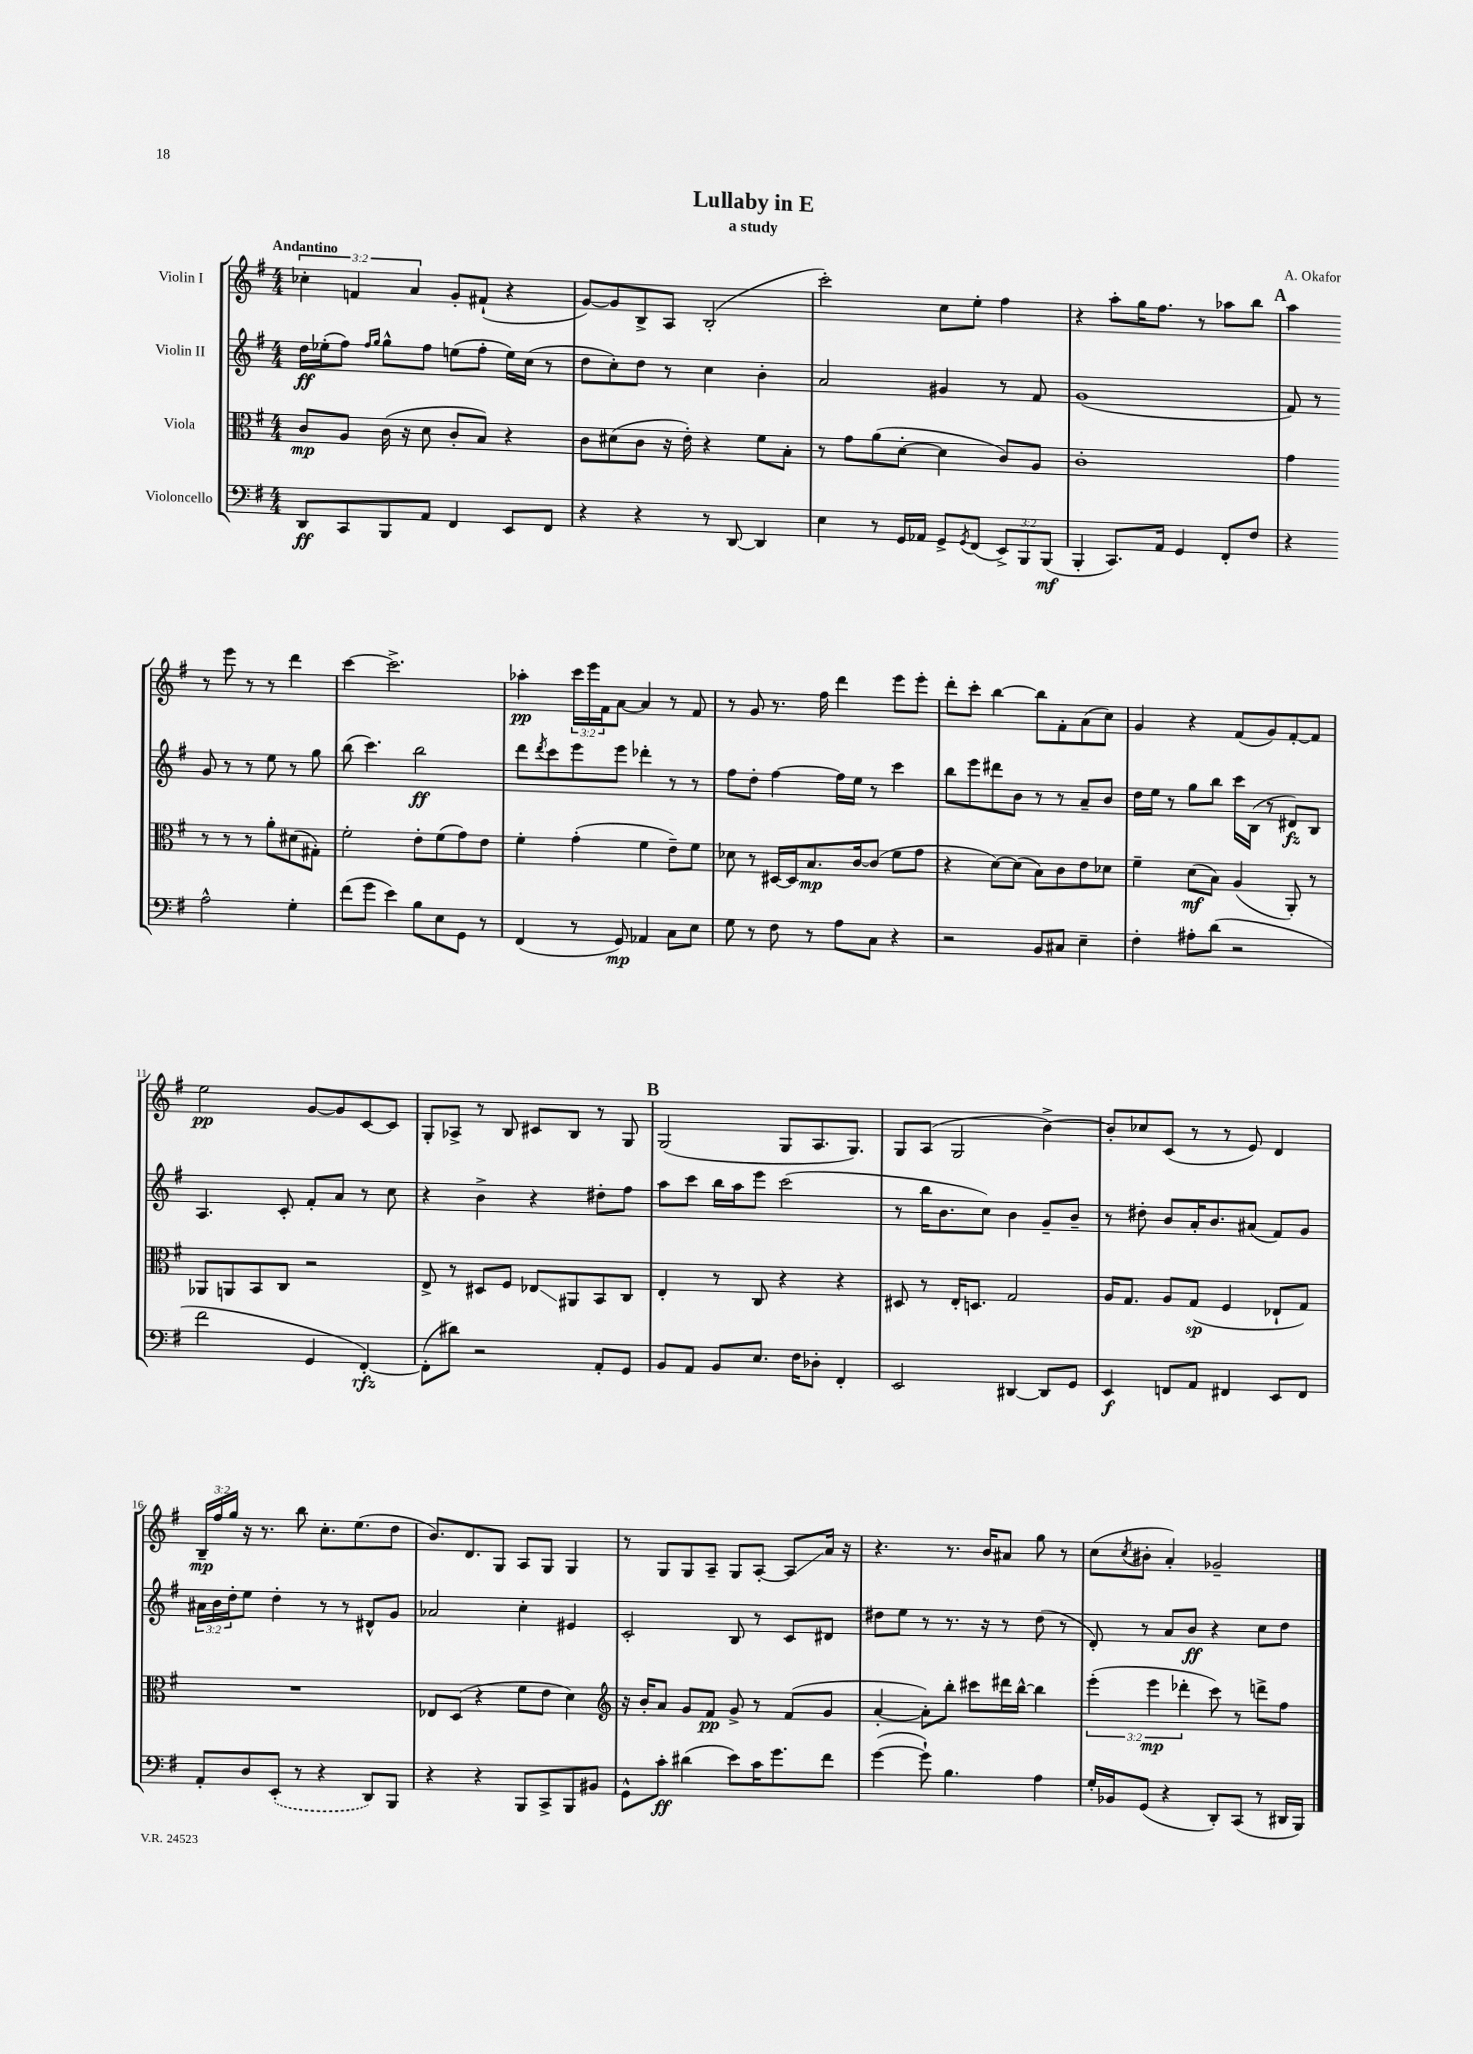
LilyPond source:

\header { title = "Lullaby in E" composer = "A. Okafor" subtitle = "a study" }
<<
\new StaffGroup <<
\new Staff = "s0" \with { instrumentName = "Violin I" } {
    \clef treble \key g \major \numericTimeSignature \time 4/4 \override Staff.TupletNumber.text = #tuplet-number::calc-fraction-text \tempo "Andantino"
    \tuplet 3/2 { ces''4-. f'4 a'4 } g'8-. fis'8-!( r4 |
    g'8~) g'8 b8-> a8 b2-.( |
    c'''2-.) c''8 e''8-. fis''4 |
    r4 a''8-. g''16 fis''8. r8 aes''8 b''8 |
    \mark \markup { \bold "A" } a''4 r8 e'''8 r8 r8 d'''4 |
    c'''4~ c'''2.-> |
    aes''4-.\pp \tuplet 3/2 { c'''16 e'''16 fis'16 } a'8~ a'4 r8 fis'8 |
    r8 g'8 r8. fis''16 d'''4 e'''8 e'''8-. |
    d'''8-. c'''8-. b''4~ b''8 fis'8-. a'8( c''8) |
    g'4 r4 fis'8( g'8) fis'8~-. fis'8 |
    e''2\pp g'8~ g'8 c'8~ c'8 |
    g8-. aes8-> r8 b8 cis'8 b8 r8 g8 |
    \mark \markup { \bold "B" } g2( g8 a8. g8.) |
    g8 a8( g2 b'4~->) |
    b'8-. ces''8 c'8( r8 r8 e'8) d'4 |
    \tuplet 3/2 { b16--\mp fis''16 g''16 } r16 r8. b''8 c''8.-. e''8.( d''8 |
    b'8.) d'8. g8 a8 g8 g4 |
    r8 g8 g8 a8-- g8 a8~-. a8\glissando a'16 r16 |
    r4. r8. b'16 ais'8 g''8 r8 |
    c''8( \acciaccatura { c''8 } bis'8-. a'4-.) ges'2-- \bar "|." |
}
\new Staff = "s1" \with { instrumentName = "Violin II" } {
    \clef treble \key g \major \numericTimeSignature \time 4/4 \override Staff.TupletNumber.text = #tuplet-number::calc-fraction-text
    d''16\ff ees''16-.( fis''8) \grace { fis''16 g''16 } g''8-^ fis''8 e''8( fis''8-. e''16) c''16( r8 |
    d''8 c''8-.) d''8 r8 c''4 b'4-. |
    a'2 gis'4 r8 fis'8 |
    g'1( |
    \mark \markup { \bold "A" } fis'8) r8 g'8 r8 r8 e''8 r8 g''8 |
    b''8( c'''4.) b''2\ff |
    d'''8 \acciaccatura { d'''8 } c'''8 e'''8 e'''8 des'''4-. r8 r8 |
    fis''8 d''8-. fis''4~ fis''16 e''16 r8 c'''4 |
    b''8 e'''8 dis'''8 b'8 r8 r8 a'8-- b'8 |
    d''16 e''16 r8 g''8 b''8 c'''16 b16( r8 dis'8\fz) b8 |
    a4. c'8-. fis'8-. a'8 r8 c''8 |
    r4 b'4-> r4 dis''8-. fis''8 |
    \mark \markup { \bold "B" } a''8 c'''8 b''16 a''16 e'''8 c'''2( |
    r8 b''16 b'8. c''8) b'4 g'8-- b'8-- |
    r8 dis''8-. b'8 a'16-. b'8. ais'8( fis'8) g'8 |
    \tuplet 3/2 { ais'16 b'16 d''16-. } e''8 d''4-. r8 r8 dis'8-^ g'8 |
    aes'2 c''4-. eis'4 |
    c'2-. b8 r8 c'8 dis'8 |
    dis''8 e''8 r8 r8. r16 r8 dis''8( r8 |
    d'8-.) r8 a'8 b'8\ff r4 c''8 d''8 \bar "|." |
}
\new Staff = "s2" \with { instrumentName = "Viola" } {
    \clef alto \key g \major \numericTimeSignature \time 4/4 \override Staff.TupletNumber.text = #tuplet-number::calc-fraction-text
    c'8\mp a8 c'16( r16 d'8 c'8-. b8) r4 |
    c'8 dis'8( c'8 r16 e'16-.) r4 fis'8 b8-. |
    r8 g'8 a'8( d'8~-. d'4 c'8) a8 |
    c'1-. |
    \mark \markup { \bold "A" } g'4 r8 r8 r8 a'8-. dis'8( gis8-.) |
    fis'2-. e'8-. fis'8( g'8) e'8 |
    fis'4-. g'4-.( fis'4 e'8--) fis'8 |
    des'8 r8 dis16~ dis16 b8.\mp c'16~ c'8( fis'8 g'8 |
    r4 d'8~) d'8( b8) c'8 e'8 des'8 |
    fis'4-- d'8\mf( b8) a4( a,8-.) r8 |
    aes,8 a,8 b,8 c8 r2 |
    e8-> r8 dis8 fis8 ees8\glissando ais,8 b,8 c8 |
    \mark \markup { \bold "B" } e4-. r8 c8 r4 r4 |
    dis8 r8 e16-. d8. g2 |
    a16 g8. a8 g8\sp( fis4 ees8-! g8) |
    R1 |
    ees8 d8( r4 fis'8 e'8 d'4) |
    \clef treble r16 b'16-. a'8 g'8 fis'8\pp g'8-> r8 fis'8( g'8 |
    a'4~-. a'8-.) b''8-. cis'''8 dis'''16 b''16~-^ b''4 |
    \tuplet 3/2 { e'''4-.( e'''4\mp des'''4-. } c'''8) r8 d'''8-> fis''8 \bar "|." |
}
\new Staff = "s3" \with { instrumentName = "Violoncello" } {
    \clef bass \key g \major \numericTimeSignature \time 4/4 \override Staff.TupletNumber.text = #tuplet-number::calc-fraction-text
    d,8\ff c,8 b,,8 a,8 fis,4 e,8 fis,8 |
    r4 r4 r8 d,8~ d,4 |
    e4 r8 g,16 aes,16 g,8-> \acciaccatura { g,8 } fis,8( \tuplet 3/2 { e,8->) b,,8 b,,8\mf( } |
    b,,4-. c,8.) a,16 g,4 fis,8-. fis8 |
    \mark \markup { \bold "A" } r4 a2-^ g4-. |
    fis'8( g'8 e'4) b8 e8 g,8 r8 |
    fis,4( r8 g,8\mp) aes,4 c8 e8 |
    g8 r8 fis8 r8 a8 c8 r4 |
    r2 b,8 cis8 e4-- |
    fis4-. ais8-. d'8( r2 |
    fis'2 g,4 fis,4~-.\rfz) |
    fis,8-.( dis'8) r2 a,8-. g,8 |
    \mark \markup { \bold "B" } b,8 a,8 b,8 e8. fis16 des8-. fis,4-. |
    e,2 dis,4~ dis,8 g,8 |
    e,4\f f,8 a,8 fis,4 e,8 fis,8 |
    a,8-. d8 \once \slurDashed e,8-.( r8 r4 d,8) b,,8 |
    r4 r4 b,,8 c,8-> b,,8 bis,8 |
    g,8-^ c'8-.\ff dis'4( e'8) c'16 g'8. fis'8 |
    g'4~( g'8-!) b4. a4 |
    g16-. bes,16 g,8( r4 d,8-.) c,8( r8 dis,16 b,,16) \bar "|." |
}
>>
>>
